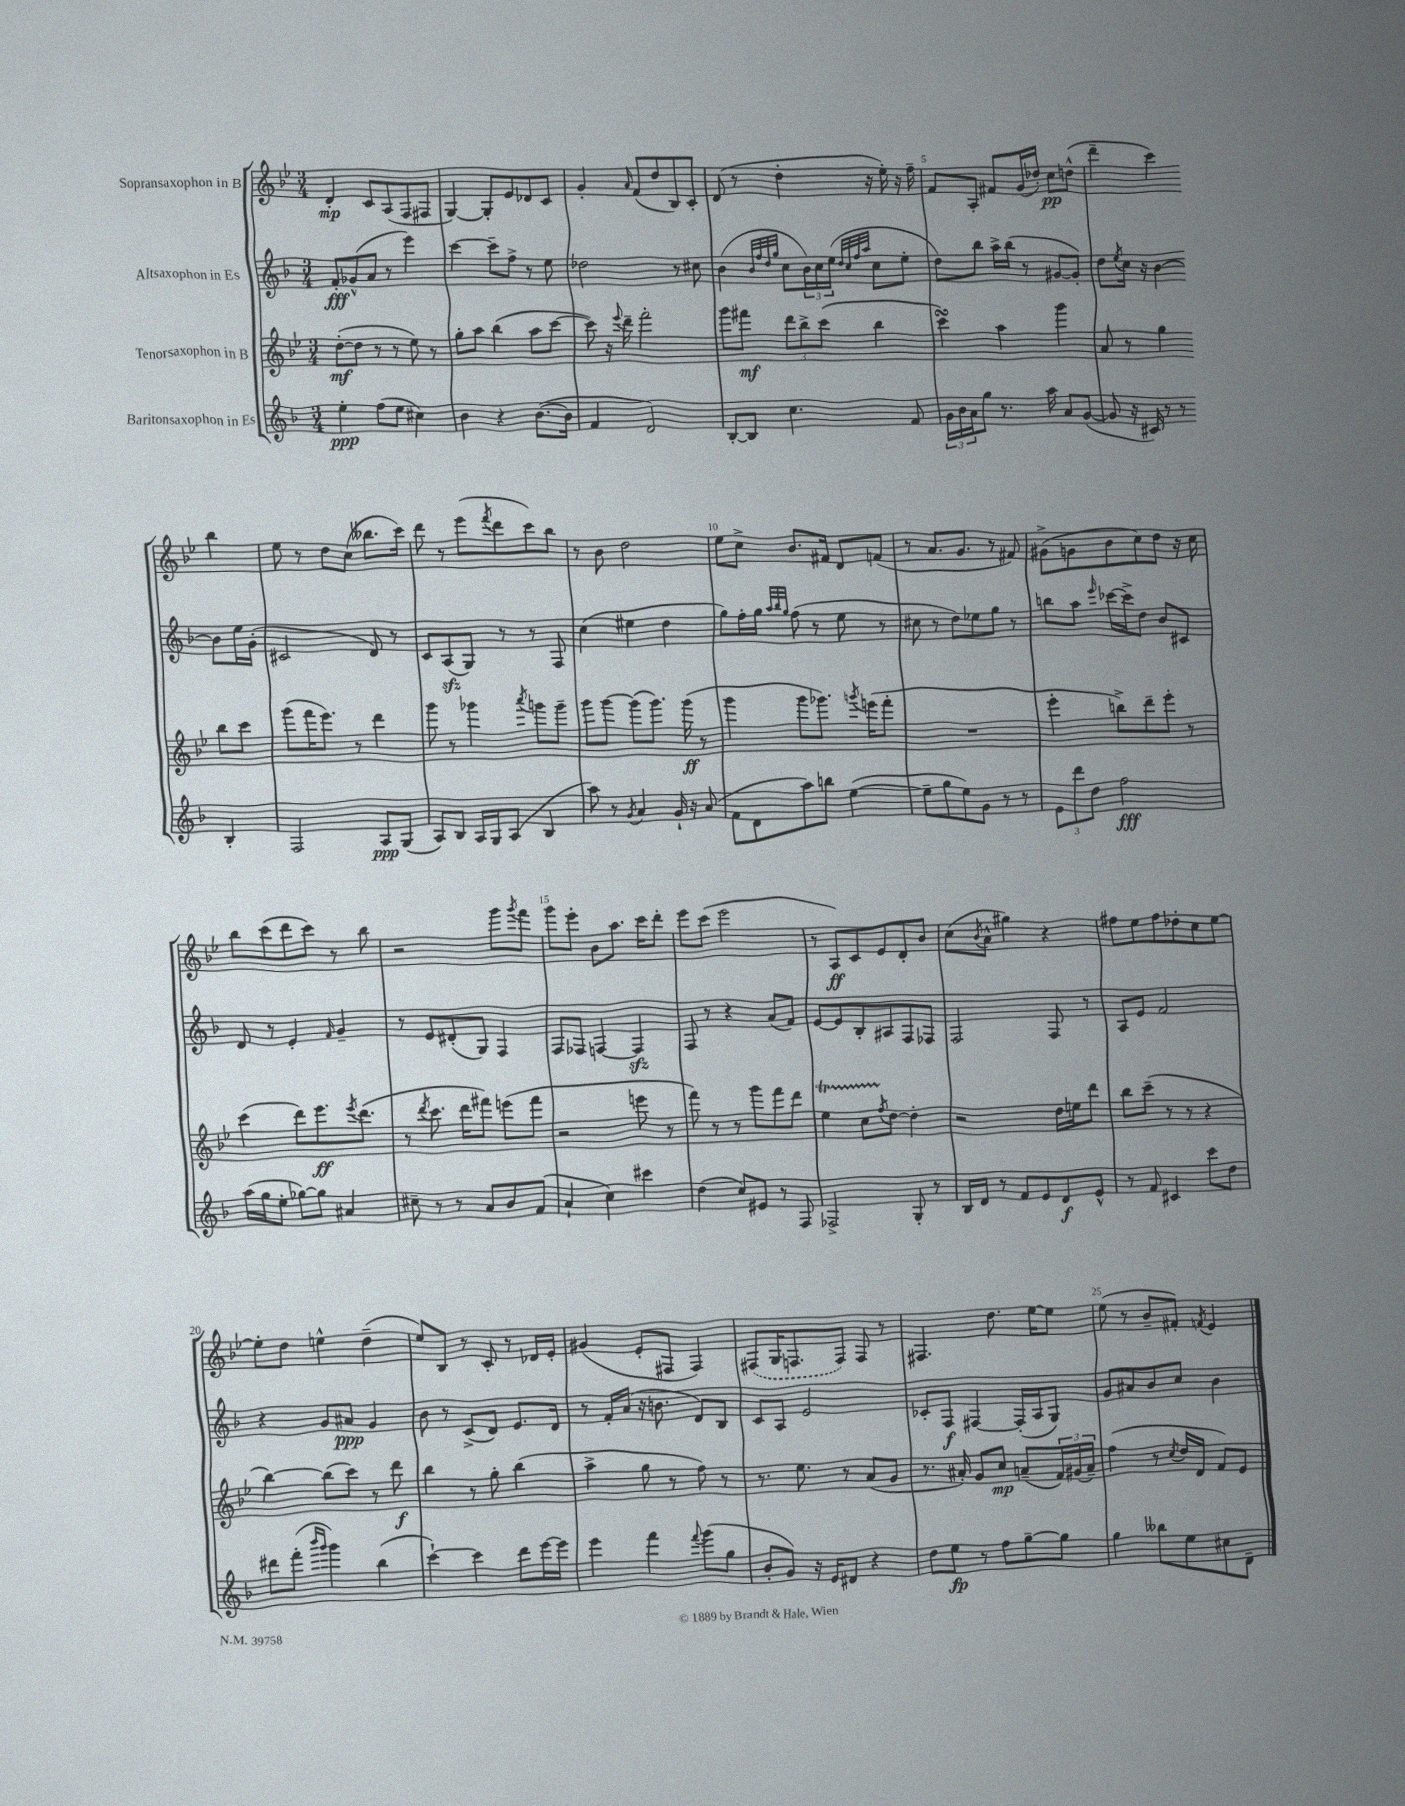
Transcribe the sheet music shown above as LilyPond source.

<<
\new StaffGroup <<
\new Staff = "s0" \with { instrumentName = "Sopransaxophon in B" } {
    \clef treble \key bes \major \numericTimeSignature \time 3/4
    d'4-.\mp c'8 a8( f8 fis8 |
    g4~) g8-. ees'8 des'8 c'8 |
    g'4-. \grace { a'16 } f'8( d''8 bes8) c'8-. |
    d'8( r8 d''4-. r16 ees''16-.) r16 f''16-- |
    f'8 a8-. fis'8 g'16( des''16-.) c''8\pp d''8-^( |
    d'''4-- c'''4) bes''4 |
    ees''8 r8 d''8 c''8( beses''8. c'''16) |
    d'''8 r8 ees'''8( \acciaccatura { f'''8 } d'''8 c'''8) bes''8 |
    r8 bes'8 d''2 |
    ees''8 c''8-> bes'8. fis'16 d'8 f'8( |
    r8 a'8. g'8. r8 fis'8) |
    gis'8->( g'8 bes'8 c''8) d''8 r16 c''16 |
    bes''8 c'''8( d'''8 c'''8) r8 bes''8 |
    r2 g'''8 \acciaccatura { g'''8 } f'''8 |
    g'''8 ees'''8-. bes'8 a''8. c'''16 d'''8-. |
    ees'''8 c'''8( ees'''2 |
    r8 a8\ff) c'8 ees'8 d'8-. bes'8 |
    c''8( \acciaccatura { bes'8 } a'8-^ gis''4) r4 |
    fis''8 ees''8 fis''8 des''8-. c''8 ees''8~ |
    ees''8-. d''8 e''4-^ d''4--( |
    ees''8) bes8 r8 c'8-. r8 des'16 ees'16-. |
    gis'4( ees'8-. fis8 fis4) |
    \once \slurDashed fis8( g16 f8. f8) f8 r8 |
    fis4. d''8. ees''16~ ees''8 |
    ees''8( r8 bes'8-- fis'8-.) \acciaccatura { f'8 } ees'4 \bar "|." |
}
\new Staff = "s1" \with { instrumentName = "Altsaxophon in Es" } {
    \clef treble \key f \major \numericTimeSignature \time 3/4
    f'8-.\fff ges'8-^( a'8 r8 e'''4) |
    c'''4~ c'''8-- f''8-> r8 e''8 |
    des''2 r8 cis''8 |
    bes'4( \grace { bes'32 f''32 d''32 g''32 } c''8 \tuplet 3/2 { bes'16) c''16 e''16( } \grace { d''32 c''32 f''32 a''32 } c''8 e''8-. |
    d''8) bes''8 a''16-> bes''16( r8 gis'8~ gis'8-.) |
    d''8 \acciaccatura { e''8 } c''16 r16 bes'4~ bes'8 e''16 g'16-.( |
    cis'2 d'8) r8 |
    c'8 a8\sfz( g8) r8 r8 f8 |
    c''4( eis''4 d''4 |
    g''8) f''16-. g''16 \grace { a''32 bes''32 g''32 } f''8( r8 e''8 r8 |
    cis''8 r8 d''8) ees''8 g''8 r8 |
    b''8 a''8 \grace { e'''16 } ces'''16~ ces'''16-> d''8 bes'8 cis'8 |
    d'8 r8 e'4-. \grace { f'16 } g'4-- |
    r8 e'8 dis'8-.( g8) f4 |
    f8 fes8 f4~ f4\sfz |
    f8 r8 r4 a'8( f'8) |
    e'8~ e'8 bes8-. ais8 f8 fes8 |
    f2 f8 r8 |
    a8 e'8 f'2 |
    r4 g'8 ais'8\ppp g'4 |
    bes'8 r8 c'8->( d'8) e'8. d'16 |
    r8 f'16-. a'16( r16 b'8. d'8) bes8 |
    c'8 a8 e'2 |
    ces'8-. f8\f fis4~ fis16-.( a16 g8) |
    g'8 ais'8 bes'8 c''8 bes'4 \bar "|." |
}
\new Staff = "s2" \with { instrumentName = "Tenorsaxophon in B" } {
    \clef treble \key bes \major \numericTimeSignature \time 3/4
    d''8~-.\mf( d''8 r8 r8 ees''8) r8 |
    g''8-. a''8 bes''4( a''8 c'''8~ |
    c'''8) r16 \appoggiatura { ees'''8 } d'''16-- f'''2-. |
    g'''8 fis'''8\mf \tuplet 3/2 { d'''8 bes''8-> c'''8( } bes''4 |
    c'''4\turn) a''4 g'''4 |
    a'8 r8 g''4 bes''8 c'''8 |
    g'''8( f'''16 ees'''8.) r8 d'''4 |
    g'''8 r8 ges'''4 \acciaccatura { a'''8 } g'''8 g'''8-- |
    g'''8 g'''8~ g'''8( g'''8.) g'''16\ff( r8 |
    g'''4 g'''8 ges'''8.) \acciaccatura { g'''8 } e'''16( f'''8-. |
    R2. |
    ees'''4-. b''8->) d'''8-- ees'''8-. r8 |
    c'''4( d'''8) ees'''8.\ff \acciaccatura { ees'''8 } d'''8.( |
    r8 \acciaccatura { d'''8 } c'''8. d'''16 fis'''8) e'''8( fis'''8 |
    r2 e'''8 r8 |
    f'''8) r8 r8 g'''8 f'''8 d'''8 |
    ees''4\startTrillSpan c''8 \acciaccatura { f''8 } d''8~\stopTrillSpan d''4-. |
    r2 d''16 e''16 d'''8 |
    bes''8 c'''8--( r8 r8 r4 |
    bes''4~) bes''8( c'''8) r8 d'''8\f |
    bes''4 r8 g''8-. bes''4( |
    a''4-> g''8 r8 f''8) r8 |
    r8. ees''8. r8 a'8( g'8 |
    r8. ais'16-.) g'8 c''8\mp a'8--( \tuplet 3/2 { f'16) gis'16( a'16--) } |
    f''4( r8 \acciaccatura { c''8 } d''16 d'16 f'8) ees'8 \bar "|." |
}
\new Staff = "s3" \with { instrumentName = "Baritonsaxophon in Es" } {
    \clef treble \key f \major \numericTimeSignature \time 3/4
    e''4-.\ppp f''8( e''8 cis''4) |
    bes'4 r4 bes'8.~( bes'16 |
    f'4 d'2) |
    bes8~-. bes8 c''4. f'8 |
    \tuplet 3/2 { g'16 bes'16 a'16 } g''8 r8. a''16 a'8 g'8~( |
    g'8 r16 cis'16) r8 r8 bes4-. |
    f2 a8\ppp g8( |
    a8) bes8 a16 g16 a8( bes4 |
    a''8) r8 \acciaccatura { g'8 } a'4 g'16-! r16 a'8( |
    f'8 d'8 a''8) b''8 e''4~( |
    e''8-- g''8 e''8) g'8 r8 r8 |
    \tuplet 3/2 { e'8 d'''8 d''8 } f''2\fff |
    a''16( g''16 e''8-. ges''8~) ges''8 ais'4 |
    cis''8-- r8 r8 a'8 bes'8 f'8( |
    a'4-! c''4) cis'''4 |
    d''4( c''8) eis'8 r8 f8 |
    fes2-> g8-. r8 |
    bes16 d'16 r8 f'8 e'8 d'8\f e'8-^ |
    r8 f'8 cis'4 c'''8 d''8 |
    dis'''8 f'''8-.( \grace { bes'''16 g'''16 } g'''4) bes''4( |
    c'''4~-!) c'''4 d'''8 e'''16~ e'''16 |
    e'''4 f'''4 \appoggiatura { f'''8 } g'''8( g''8 |
    bes'8-. g'8) r16 e'16 dis'8 r4 |
    d''8 e''8\fp r8 f''8 g''8~-- g''8 |
    g''4 beses''8 e''8 cis''8 d'8-- \bar "|." |
}
>>
>>
\layout { \context { \Score \override BarNumber.break-visibility = ##(#f #t #t) barNumberVisibility = #(every-nth-bar-number-visible 5) } }
